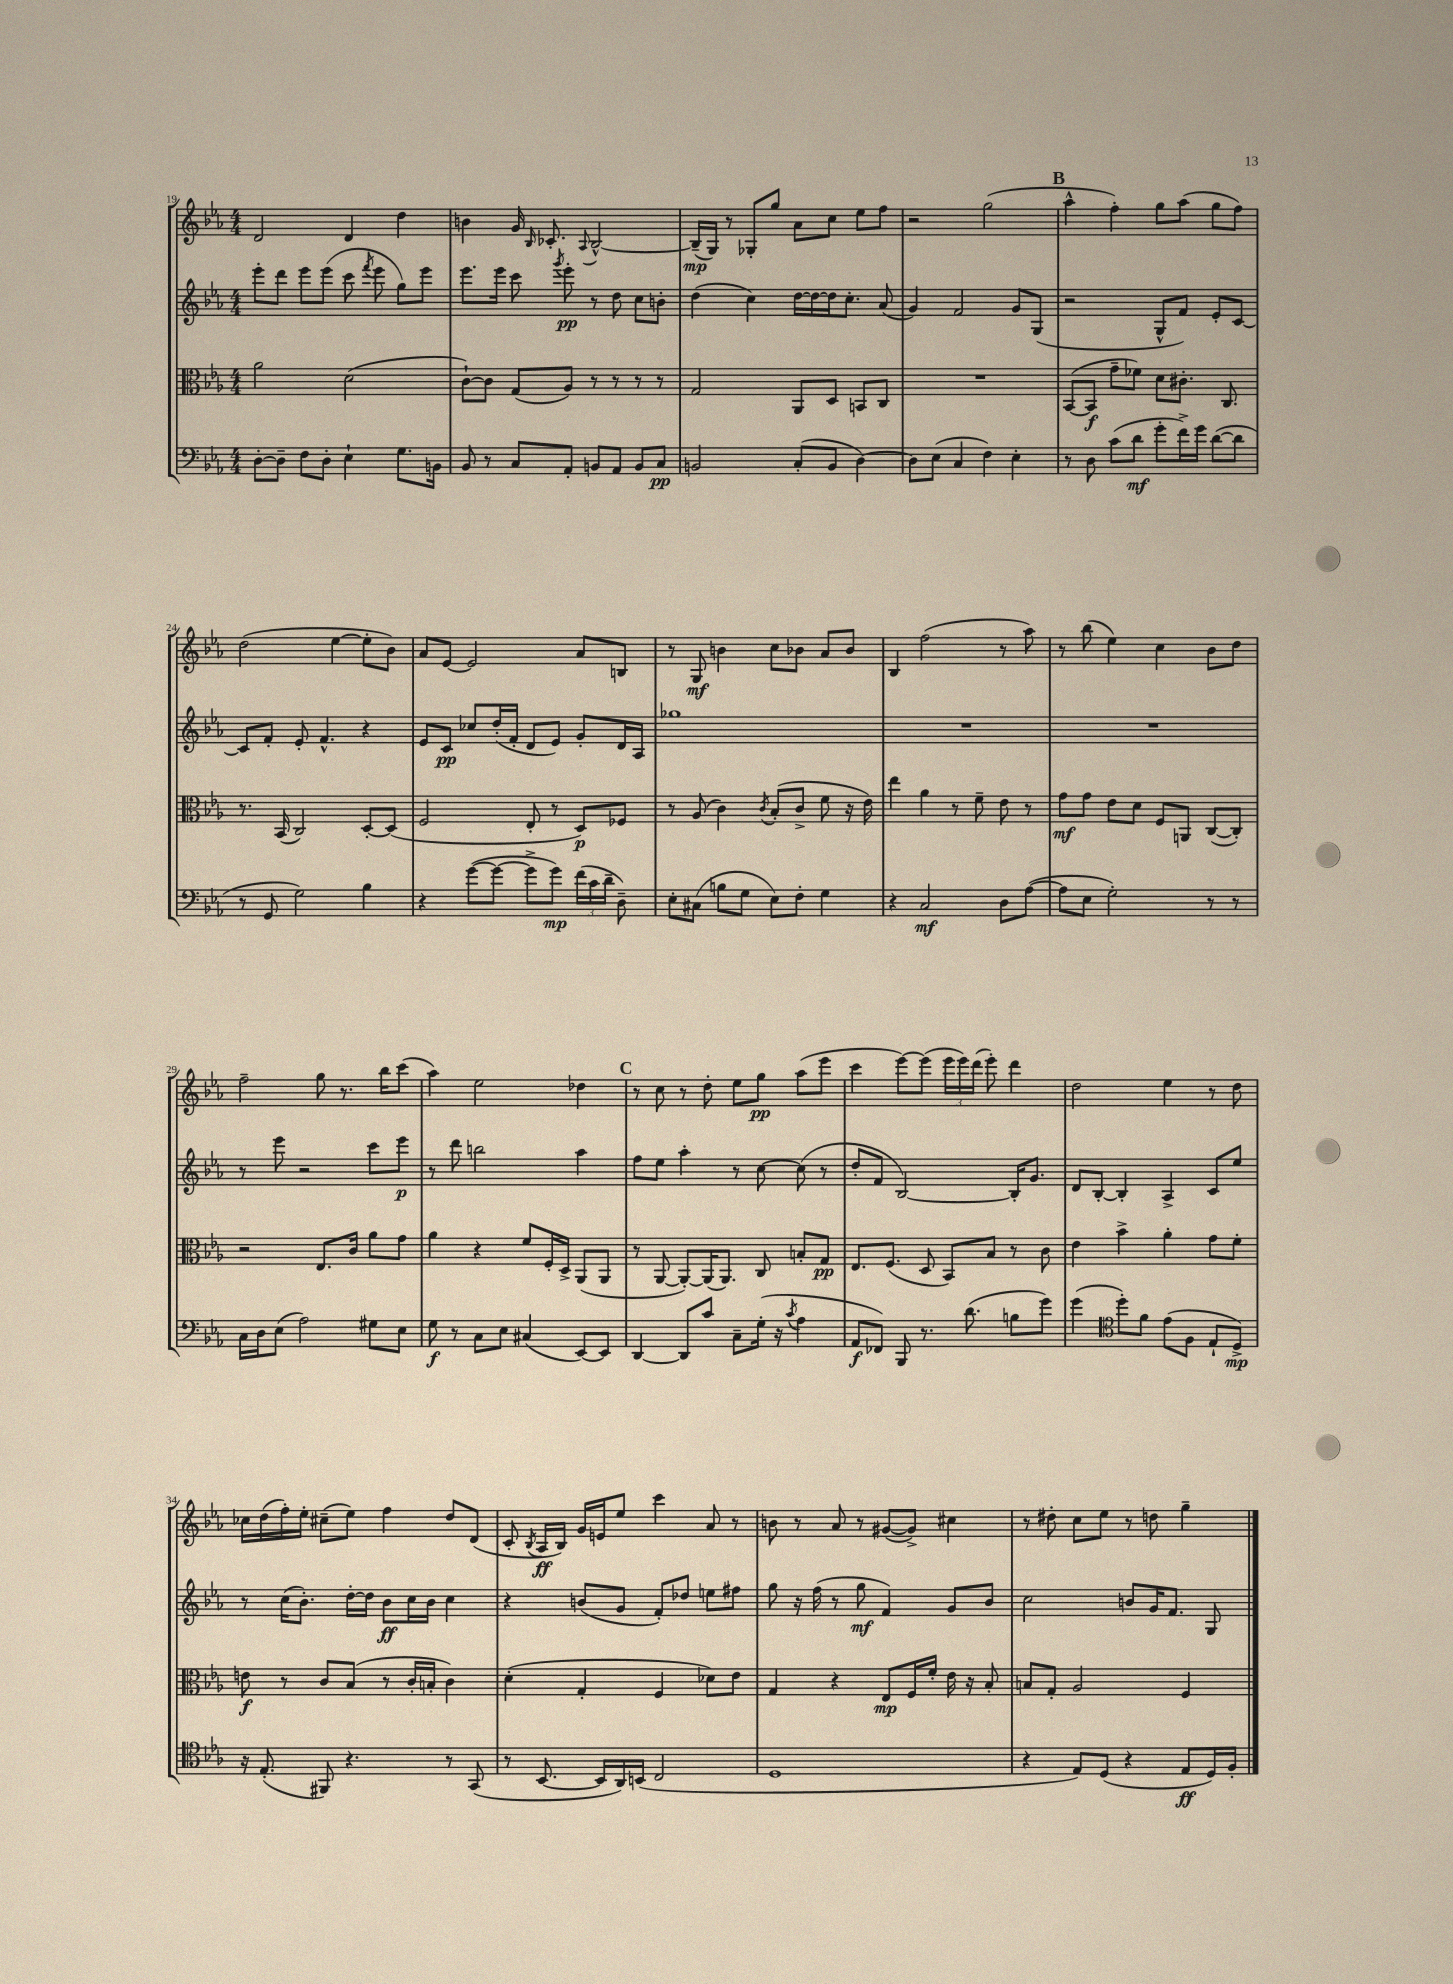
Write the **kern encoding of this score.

**kern	**dynam	**kern	**dynam	**kern	**dynam	**kern	**dynam
*part4	*part4	*part3	*part3	*part2	*part2	*part1	*part1
*staff4	*staff4	*staff3	*staff3	*staff2	*staff2	*staff1	*staff1
*clefF4	*	*clefC3	*	*clefG2	*	*clefG2	*
*k[b-e-a-]	*	*k[b-e-a-]	*	*k[b-e-a-]	*	*k[b-e-a-]	*
*M4/4	*	*M4/4	*	*M4/4	*	*M4/4	*
=19	=19	=19	=19	=19	=19	=19	=19
[8D'\L	.	2a-\	.	8eee-'\L	.	2d/	.
8D~\J]	.	.	.	8ddd\J	.	.	.
8F\L	.	.	.	8eee-\L	.	.	.
8D'\J	.	.	.	(8eee-\J	.	.	.
4E-`\	.	(2d\	.	8ccc\	.	4d/	.
.	.	.	.	8qfff/	.	.	.
.	.	.	.	8eee-\	.	.	.
8.G\L	.	.	.	8gg\L)	.	4dd\	.
.	.	.	.	8eee-\J	.	.	.
16BBn\Jk	.	.	.	.	.	.	.
=20	=20	=20	=20	=20	=20	=20	=20
8BB-/	.	[8c`\L)	.	8.eee-\L	.	4bn\	.
8r	.	8c\J]	.	.	.	.	.
.	.	.	.	16eee-\Jk	.	.	.
8C/L	.	(8G/L	.	8ccc\	.	16g/	.
.	.	.	.	.	.	16qqB-/	.
.	.	.	.	.	.	8.c-X'/	.
.	.	.	.	8qggg/	.	.	.
8AA-'/J	.	8A-/J)	.	8eee-'\	pp	.	.
.	.	.	.	.	.	8qqA-/	.
8BBn/L	.	8r	.	8r	.	[2B-^^/	.
8AA-/J	.	8r	.	8dd\	.	.	.
8BB/L	.	8r	.	8cc\L	.	.	.
8C/J	pp	8r	.	8bn'\J	.	.	.
=21	=21	=21	=21	=21	=21	=21	=21
2BBn/	.	2G/	.	(4dd\	.	(16B-~/LL]	mp
.	.	.	.	.	.	16G/JJ)	.
.	.	.	.	.	.	8r	.
.	.	.	.	4cc\)	.	8G-X'/L	.
.	.	.	.	.	.	8gg/J	.
(8C'/L	.	8AA-/L	.	[16dd\LL	.	8a-\L	.
.	.	.	.	16dd\_	.	.	.
8BB/J	.	8D/J	.	16dd\J]	.	8cc\J	.
.	.	.	.	8.cc'\J	.	.	.
[4D\)	.	8BBn/L	.	.	.	8ee-\L	.
.	.	8C/J	.	(8a-/	.	8ff\J	.
=22	=22	=22	=22	=22	=22	=22	=22
8D\L]	.	1r	.	4g/)	.	2r	.
(8E-\J	.	.	.	.	.	.	.
4C/	.	.	.	2f/	.	.	.
4F\)	.	.	.	.	.	(2gg\	.
4E-'\	.	.	.	8g/L	.	.	.
.	.	.	.	(8G/J	.	.	.
!!LO:REH:place=s1:t=B
=23	=23	=23	=23	=23	=23	=23	=23
8r	.	([8BB-/L	.	2r	.	4aa-^^\	.
8D\	.	8BB-/J]	f	.	.	.	.
(8c\L	.	8g~\L	.	.	.	4ff'\)	.
8d\J	mf	8f-X\J)	.	.	.	.	.
8g'\L	.	8d\L	.	8G^^/L	.	8gg\L	.
16f^\L)	.	8.c#X'\J	.	8f/J)	.	(8aa-\J	.
16g\JJ	.	.	.	.	.	.	.
([8d\L	.	.	.	8e-'/L	.	8gg\L	.
.	.	8.C/	.	.	.	.	.
8d\J]	.	.	.	[8c/J	.	8ff\J)	.
!!LO:LB:g=z
=24	=24	=24	=24	=24	=24	=24	=24
8r	.	8.r	.	8c/L]	.	(2dd\	.
8GG/	.	.	.	8f'/J	.	.	.
.	.	(16BB-/	.	.	.	.	.
2G\)	.	2C/)	.	8e-'/	.	.	.
.	.	.	.	4.f^^/	.	.	.
.	.	.	.	.	.	[4ee-\	.
4B-\	.	[8D'/L	.	4r	.	8ee-'\L]	.
.	.	(8D/J]	.	.	.	8b-\J)	.
=25	=25	=25	=25	=25	=25	=25	=25
4r	.	2F/	.	8e-/L	.	8a-/L	.
.	.	.	.	8c/J	pp	[8e-/J	.
([8g\L	.	.	.	8cc-X/L	.	2e-/]	.
8g\J_	.	.	.	(16dd'/L	.	.	.
.	.	.	.	16f'/JJ	.	.	.
8g^\L]	.	8E-'/	.	8d/L	.	.	.
8g\J)	mp	8r	.	8e-/J)	.	.	.
(24f\LL	.	8D/L)	p	8g'/L	.	8a-/L	.
24c\	.	.	.	.	.	.	.
24d~\JJ	.	.	.	.	.	.	.
8D~\)	.	8F-X/J	.	16d/L	.	8Bn/J	.
.	.	.	.	16A-/JJ	.	.	.
=26	=26	=26	=26	=26	=26	=26	=26
8E-'\L	.	8r	.	1gg-X	.	8r	.
(8C#X\J	.	(8A-/	.	.	.	8G/	mf
8Bn\L	.	4c\)	.	.	.	4bn\	.
8G\J	.	.	.	.	.	.	.
.	.	8qc/	.	.	.	.	.
8E-\L)	.	(8B-'/L	.	.	.	8cc\L	.
8F'\J	.	8c^/J	.	.	.	8b-X\J	.
4G\	.	8f\	.	.	.	8a-/L	.
.	.	16r	.	.	.	8b-/J	.
.	.	16e-\)	.	.	.	.	.
=27	=27	=27	=27	=27	=27	=27	=27
4r	.	4ee-\	.	1r	.	4B-/	.
2C/	mf	4a-\	.	.	.	(2ff\	.
.	.	8r	.	.	.	.	.
.	.	8f~\	.	.	.	.	.
8D\L	.	8e-\	.	.	.	8r	.
([8A-\J	.	8r	.	.	.	8aa-\)	.
=28	=28	=28	=28	=28	=28	=28	=28
8A-\L]	.	8g\L	mf	1r	.	8r	.
8E-\J	.	8g\J	.	.	.	(8bb-\	.
2G'\)	.	8e-\L	.	.	.	4ee-\)	.
.	.	8d\J	.	.	.	.	.
.	.	8F/L	.	.	.	4cc\	.
.	.	8AAn/J	.	.	.	.	.
8r	.	([8C/L	.	.	.	8b-\L	.
8r	.	8C'/J])	.	.	.	8dd\J	.
!!LO:LB:g=z
=29	=29	=29	=29	=29	=29	=29	=29
16C\LL	.	2r	.	8r	.	2ff~\	.
16D\J	.	.	.	.	.	.	.
(8E-\J	.	.	.	8eee-\	.	.	.
2A-\)	.	.	.	2r	.	.	.
.	.	8.E-/L	.	.	.	8gg\	.
.	.	.	.	.	.	8.r	.
.	.	16c/Jk	.	.	.	.	.
8G#X\L	.	8a-\L	.	8ccc\L	.	.	.
.	.	.	.	.	.	16bb-\KL	.
8E-\J	.	8g\J	.	8eee-\J	p	(8ccc\J	.
=30	=30	=30	=30	=30	=30	=30	=30
8G\	f	4a-\	.	8r	.	4aa-\)	.
8r	.	.	.	8ddd\	.	.	.
8C\L	.	4r	.	2bbn\	.	2ee-\	.
8E-\J	.	.	.	.	.	.	.
(4C#X/	.	8f/L	.	.	.	.	.
.	.	16F'/L	.	.	.	.	.
.	.	16D^/JJ	.	.	.	.	.
[8EE-/L)	.	(8AA-/L	.	4aa-\	.	4dd-X\	.
8EE-/J]	.	8AA-/J	.	.	.	.	.
!!LO:REH:place=s1:t=C
=31	=31	=31	=31	=31	=31	=31	=31
[4DD/	.	8r	.	8ff\L	.	8r	.
.	.	[8AA-/	.	8ee-\J	.	8cc\	.
8DD/L]	.	8AA-'/L_)	.	4aa-'\	.	8r	.
8c/J	.	(16AA-/K]	.	.	.	8dd'\	.
.	.	8.AA-/J)	.	.	.	.	.
8C~\L	.	.	.	8r	.	8ee-\L	.
(16G'\Jk	.	8C/	.	[8cc\	.	8gg\J	pp
16r	.	.	.	.	.	.	.
8qc/	.	.	.	.	.	.	.
4A-\	.	8Bn'/L	.	(8cc\]	.	(8aa-\L	.
.	.	8G/J	pp	8r	.	8eee-\J	.
=32	=32	=32	=32	=32	=32	=32	=32
8AA-/L	f	8.E-/L	.	8dd'/L	.	4ccc\	.
8FF-X/J)	.	.	.	8f/J	.	.	.
.	.	(8.F/J	.	.	.	.	.
8BBB-/	.	.	.	[2B-/)	.	[8eee-\L)	.
8.r	.	8D/	.	.	.	(8eee-\J]	.
.	.	8BB-/L)	.	.	.	24eee-\LL	.
.	.	.	.	.	.	24eee-\)	.
(8.d\	.	.	.	.	.	.	.
.	.	.	.	.	.	(24ddd\JJ	.
.	.	8B-/J	.	.	.	8eee-'\)	.
8Bn\L	.	8r	.	16B-'/KL]	.	4ddd\	.
.	.	.	.	8.g/J	.	.	.
8g\J)	.	8c\	.	.	.	.	.
=33	=33	=33	=33	=33	=33	=33	=33
(4g\	.	4e-\	.	8d/L	.	2dd\	.
.	.	.	.	[8B-'/J	.	.	.
*clefC4	*	*	*	*	*	*	*
8dd'\L)	.	4b-^\	.	4B-'/]	.	.	.
8f\J	.	.	.	.	.	.	.
(8e-\L	.	4a-'\	.	4A-^/	.	4ee-\	.
8F\J	.	.	.	.	.	.	.
8E-`/L	.	8g\L	.	8c/L	.	8r	.
8D^/J)	mp	8f'\J	.	8ee-/J	.	8dd\	.
!!LO:LB:g=z
=34	=34	=34	=34	=34	=34	=34	=34
16r	.	8en\	f	8r	.	16cc-X\LL	.
(8.E-'/	.	.	.	.	.	(16dd\	.
.	.	8r	.	(16cc\KL	.	16ff'\)	.
.	.	.	.	8.b-'\J)	.	16ee-'\JJ	.
8FF#X/)	.	8c/L	.	.	.	(8cc#X~\L	.
4.r	.	(8B-/J	.	[16dd'\LL	.	8ee-\J)	.
.	.	.	.	16dd\JJ]	.	.	.
.	.	8r	.	8b-\L	ff	4ff\	.
.	.	16c'/LL	.	16cc\L	.	.	.
.	.	16Bn'/JJ	.	16b-\JJ	.	.	.
8r	.	4c\)	.	4cc\	.	8dd/L	.
(8GG/	.	.	.	.	.	(8d/J	.
=35	=35	=35	=35	=35	=35	=35	=35
8r	.	(4d'\	.	4r	.	8c'/	.
.	.	.	.	.	.	8qB-/	.
[8.BB-/	.	.	.	.	.	16A-/LL	ff
.	.	.	.	.	.	16B-/JJ)	.
.	.	4G'/	.	(8bn/L	.	16g/LL	.
16BB-/LL]	.	.	.	.	.	16en/J	.
16AA-/)	.	.	.	8g/J	.	8ee-/J	.
(16BBn/JJ	.	.	.	.	.	.	.
2C/	.	4F/	.	8f'/L)	.	4ccc\	.
.	.	.	.	8dd-X/J	.	.	.
.	.	8d-X\L)	.	8een\L	.	8a-/	.
.	.	8e-\J	.	8ff#X\J	.	8r	.
=36	=36	=36	=36	=36	=36	=36	=36
1D	.	4G/	.	8gg\	.	8bn\	.
.	.	.	.	16r	.	8r	.
.	.	.	.	(16ff\	.	.	.
.	.	4r	.	8r	.	8a-/	.
.	.	.	.	8gg\	mf	8r	.
.	.	8E-/L	mp	4f/)	.	([8g#X/L	.
.	.	16F/L	.	.	.	8g#^/J])	.
.	.	16f'/JJ	.	.	.	.	.
.	.	16e-\	.	8g/L	.	4cc#X\	.
.	.	16r	.	.	.	.	.
.	.	8B-'/	.	8b-/J	.	.	.
=37	=37	=37	=37	=37	=37	=37	=37
4r	.	8Bn/L	.	2cc\	.	8r	.
.	.	8G'/J	.	.	.	8dd#X'\	.
8E-/L)	.	2A-/	.	.	.	8cc\L	.
(8D/J	.	.	.	.	.	8ee-\J	.
4r	.	.	.	8bn/L	.	8r	.
.	.	.	.	16g/K	.	8ddn\	.
.	.	.	.	8.f/J	.	.	.
8E-/L	ff	4F/	.	.	.	4gg~\	.
16D/L)	.	.	.	8G/	.	.	.
16F'/JJ	.	.	.	.	.	.	.
==	==	==	==	==	==	==	==
*-	*-	*-	*-	*-	*-	*-	*-
